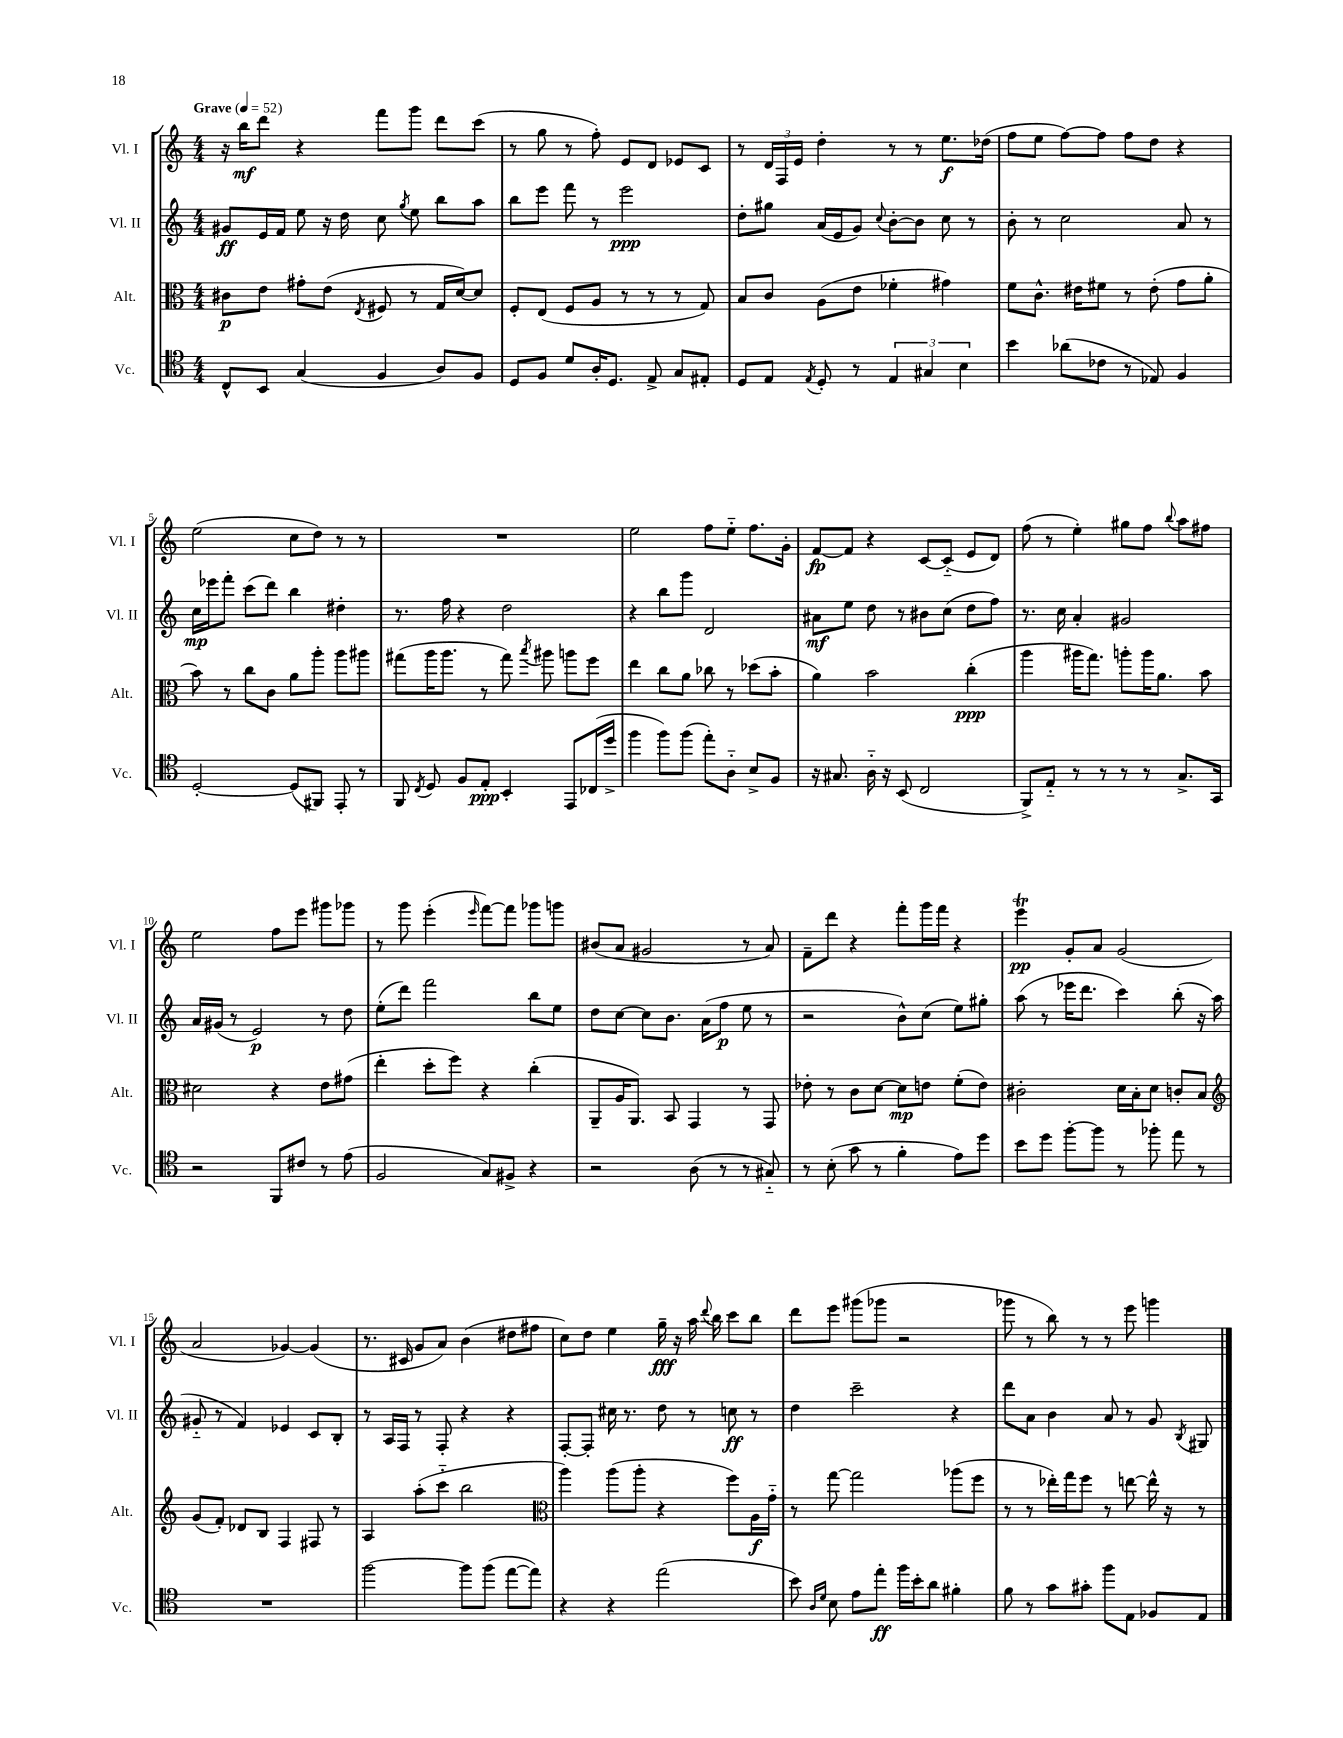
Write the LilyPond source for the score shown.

<<
\new StaffGroup <<
\new Staff = "s0" \with { instrumentName = "Vl. I" shortInstrumentName = "Vl. I" } {
    \clef treble \key c \major \numericTimeSignature \time 4/4 \tempo "Grave" 4 = 52
    \autoBeamOff r16 b''16[\mf d'''8] r4 f'''8[ g'''8] d'''8[ c'''8]( |
    r8 g''8 r8 f''8-.) e'8[ d'8] ees'8[ c'8] |
    r8 \tuplet 3/2 { d'16[ f16 e'16] } d''4-. r8 r8 e''8.[\f des''16]( |
    f''8[ e''8] f''8[~) f''8] f''8[ d''8] r4 |
    e''2( c''8[ d''8]) r8 r8 |
    R1 |
    e''2 f''8[ e''8]-_ f''8.[ g'16]-. |
    f'8[~\fp f'8] r4 c'8[~ c'8]-_( e'8[ d'8]) |
    f''8( r8 e''4-.) gis''8[ f''8] \appoggiatura { b''8 } a''8[ fis''8] |
    e''2 f''8[ e'''8] gis'''8[ ges'''8] |
    r8 g'''8 e'''4-.( \grace { e'''16 } f'''8[~) f'''8] ges'''8[ g'''8] |
    bis'8[( a'8] gis'2 r8 a'8) |
    f'8[-- d'''8] r4 f'''8[-. g'''16 f'''16] r4 |
    e'''4\trill\pp g'8[-. a'8] g'2( |
    a'2 ges'4~) ges'4( |
    r8. cis'16 g'8[ a'8]) b'4( dis''8[ fis''8] |
    c''8[) d''8] e''4 g''16--\fff r16 a''16 \appoggiatura { d'''8 } b''16 c'''8[ b''8] |
    d'''8[ e'''8] gis'''8[( ges'''8] r2 |
    ges'''8 r8 b''8) r8 r8 e'''8 g'''4 \bar "|." |
}
\new Staff = "s1" \with { instrumentName = "Vl. II" shortInstrumentName = "Vl. II" } {
    \clef treble \key c \major \numericTimeSignature \time 4/4
    \autoBeamOff gis'8[\ff e'16 f'16] e''8 r16 d''16 c''8 \acciaccatura { g''8 } e''8 b''8[ a''8] |
    b''8[ e'''8] f'''8 r8 e'''2\ppp |
    d''8[-. gis''8] a'16[( e'16 g'8]) \appoggiatura { c''8 } b'8[~-. b'8] c''8 r8 |
    b'8-. r8 c''2 a'8 r8 |
    c''16[\mp ees'''16 f'''8]-. c'''8[( d'''8]) b''4 dis''4-. |
    r8. f''16 r4 d''2 |
    r4 b''8[ g'''8] d'2 |
    ais'8[\mf e''8] d''8 r8 bis'8[ c''8]( d''8[ f''8]) |
    r8. c''16 a'4-. gis'2 |
    a'16[ gis'16]( r8 e'2\p) r8 d''8 |
    e''8[-.( d'''8]) f'''2 b''8[ e''8] |
    d''8[ c''8]~ c''8[ b'8.] a'16[( f''8]\p e''8 r8 |
    r2 b'8[-^) c''8]( e''8[) gis''8]-. |
    a''8( r8 ees'''16[ d'''8.] c'''4) b''8-.( r16 a''16 |
    gis'8-_ r8 f'4) ees'4 c'8[ b8]-. |
    r8 a16[ f16] r8 f8-. r4 r4 |
    f8[~-. f8]-. cis''16 r8. d''8 r8 c''8\ff r8 |
    d''4 c'''2-- r4 |
    d'''8[ a'8] b'4 a'8 r8 g'8 \acciaccatura { b8 } gis8 \bar "|." |
}
\new Staff = "s2" \with { instrumentName = "Alt." shortInstrumentName = "Alt." } {
    \clef alto \key c \major \numericTimeSignature \time 4/4
    \autoBeamOff cis'8[\p e'8] gis'8[-. e'8]( \acciaccatura { e8 } fis8 r8 g16[ d'16~) d'8] |
    f8[-. e8]( f8[ a8] r8 r8 r8 g8) |
    b8[ c'8] a8[( e'8] fes'4-. gis'4) |
    f'8[ c'8.]-^ eis'16[ fis'8] r8 eis'8-.( g'8[ a'8]-. |
    b'8) r8 c''8[ c'8] a'8[ a''8]-. a''8[ ais''8] |
    gis''8[( a''16 a''8.] r8 gis''8) \acciaccatura { b''8 } ais''8 a''8[ f''8] |
    e''4 c''8[ a'8] ces''8 r8 des''8[( b'8]-. |
    a'4) b'2 c''4-.\ppp( |
    a''4 ais''16[ g''8.]) a''8[-. a''16 a'8.] b'8 |
    dis'2 r4 e'8[ gis'8]( |
    e''4-. d''8[-. f''8]) r4 c''4-.( |
    a,8[-- a16 a,8.]) b,8 g,4 r8 g,8 |
    ees'8-. r8 c'8[ d'8]~ d'8[\mp e'8] f'8[-.( e'8]) |
    cis'2-. d'16[ b16-. d'8] c'8[-. b8] |
    \clef treble g'8[( f'8]-.) des'8[ b8] f4 fis8 r8 |
    a4 a''8[-.( c'''8]-_ b''2 |
    \clef alto a''4) a''8[( a''8]-. r4 f''8[) a16\f g'16]-_ |
    r8 g''8~ g''2 aes''8[( f''8] |
    r8 r8 ees''16[-.) g''16 f''8] r8 e''8~ e''16-^ r16 r8 \bar "|." |
}
\new Staff = "s3" \with { instrumentName = "Vc." shortInstrumentName = "Vc." } {
    \clef tenor \key c \major \numericTimeSignature \time 4/4
    \autoBeamOff c8[-^ b,8] g4( f4 a8[) f8] |
    d8[ f8] d'8[ a16-. d8.] e8-> g8[ eis8]-. |
    d8[ e8] \acciaccatura { e8 } d8-. r8 \tuplet 3/2 { e4 gis4 b4 } |
    b'4 aes'8[( ces'8] r8 ees8) f4 |
    d2~-. d8[( fis,8]) e,8-. r8 |
    f,8 \acciaccatura { c8 } d8 f8[ e8]-.\ppp b,4-. e,8[ ces16( d''16]-> |
    f''4 f''8[) f''8]( e''8[-.) a8]-_ b8[-> f8] |
    r16 gis8. a16-_ r16 b,8( c2 |
    f,8[->) e8]-_ r8 r8 r8 r8 g8.[-> g,16] |
    r2 f,8[ cis'8] r8 e'8( |
    f2 g8[) fis8]-> r4 |
    r2 a8( r8 r8 gis8-_) |
    r8 b8-.( g'8 r8 f'4-. e'8[) d''8] |
    b'8[ d''8] f''8[~-. f''8] r8 fes''8-. e''8 r8 |
    R1 |
    f''2~ f''8[ f''8]( e''8[~ e''8]) |
    r4 r4 e''2( |
    b'8) \grace { a16[ d'16] } b8 e'8[ e''8]-.\ff f''16[ b'16-. a'8] fis'4-. |
    f'8 r8 g'8[ gis'8]-. f''8[ e8] fes8[ e8] \bar "|." |
}
>>
>>
